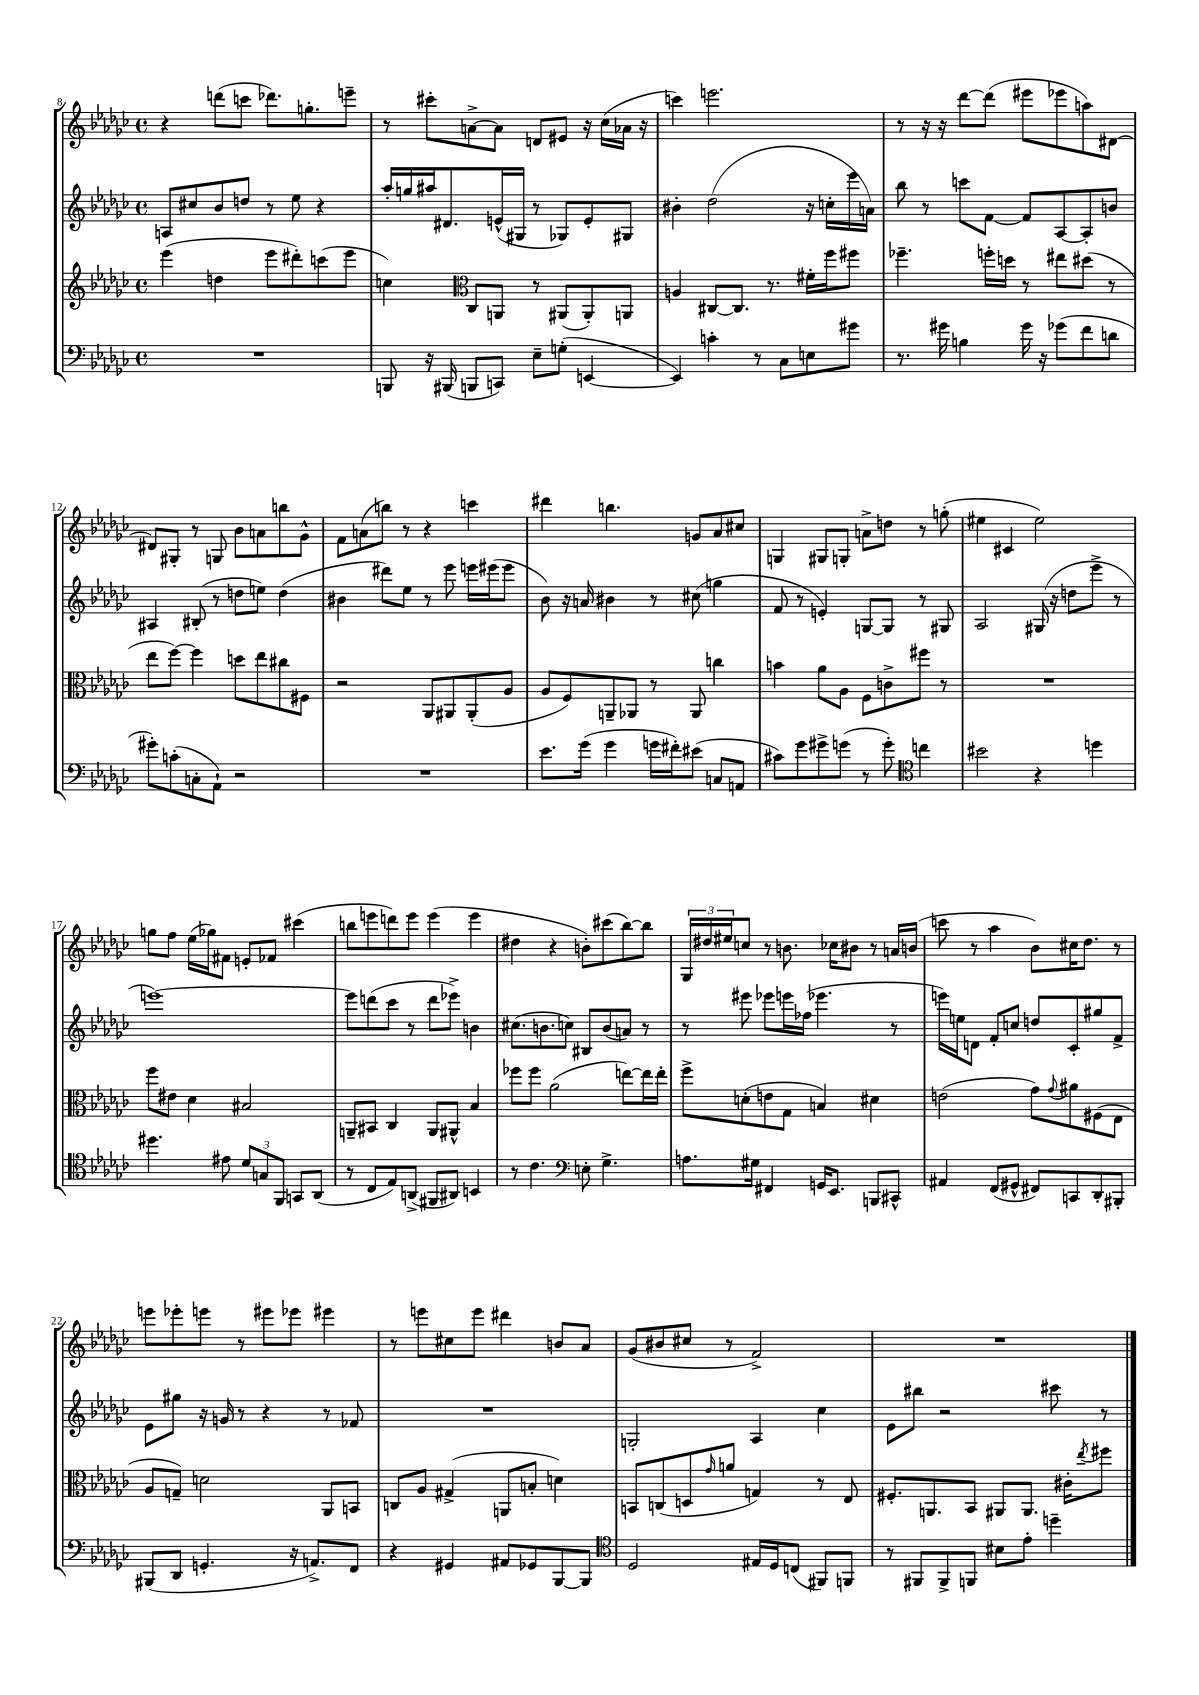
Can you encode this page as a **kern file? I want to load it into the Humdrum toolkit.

**kern	**kern	**kern	**kern
*staff4	*staff3	*staff2	*staff1
*clefF4	*clefG2	*clefG2	*clefG2
*k[b-e-a-d-g-c-]	*k[b-e-a-d-g-c-]	*k[b-e-a-d-g-c-]	*k[b-e-a-d-g-c-]
*M4/4	*M4/4	*M4/4	*M4/4
*met(c)	*met(c)	*met(c)	*met(c)
1r	(4eee-\	8A/L	4r
.	.	8cc#/	.
.	4dd\	8b-/	(8ddd\L
.	.	8dd/J	8ccc\J
.	8eee-\L	8r	8.ddd-\L)
.	8ddd#'\)	8ee-\	.
.	.	.	8.gg'\
.	(8ccc\	4r	.
.	8eee-\J	.	8eee~\J
=	=	=	=
8BBB/	4cc\)	16aa-'/LL	8r
.	.	16gg/	.
16r	.	16aa#/J	8ccc#'\L
(16BBB#/	.	8.d#/	.
*	*clefC3	*	*
8BBB/L	8C-/L	.	[8a^\
8CC/J)	8AA/J	(16e^^/L	8a\]J
.	.	16G#/JJ	.
8E-~\L	8r	8r	8d/L
(8G'\J	(8AA#/L	8G-/L)	8e#/J
[4EE/	8AA#'/)	8e'/	16r
.	.	.	(16cc-\LL
.	8AA/J	8G#/J	16a-\JJ
.	.	.	16r
=	=	=	=
4EE/])	4A/	4b#'\	4ccc\)
4c'\	[8C#/L	(2dd-\	2.eee\
.	8.C#/]J	.	.
8r	.	.	.
.	8.r	.	.
8C-\L	.	.	.
8E\	16f#'\LL	16r	.
.	16ff\J	16cc'\LL	.
8g#\J	8ff#\J	16eee-\	.
.	.	16a\JJ)	.
=	=	=	=
8.r	4.ff-~\	8bb-\	8r
.	.	8r	16r
16g#\	.	.	16r
4B\	.	8ccc\L	[8ddd-\L
.	16ff'\LL	[8f\J	(8ddd-\]J
.	16dd\JJ	.	.
16g#\	8r	8f/]L	8eee#\L
16r	.	.	.
(8g-\L	8ee#\L	[8A-/	8eee-\
8f\	(8dd#\J	8A-'/]	8aa\)
8d\J	8r	8b/J	[8d#\J
=	=	=	=
8g#'\L)	8ee-\L	4A#/	8d#/]L
(8c'\	[8ff\J)	.	8G#'/J
8C'\	4ff\]	(8B#'/	8r
8AA-`\J)	.	8r	8G/
2r	8dd\L	8dd\L	8b-\L
.	8ee-\	8ee\J)	8a\
.	8cc#\	(4dd\	8bb\
.	8F#\J	.	8g-^^\J
=	=	=	=
1r	2r	4b#\	8f\L
.	.	.	(8a\
.	.	8ddd#\L)	8bb\J)
.	.	8ee-\J	8r
.	8AA-/L	8r	4r
.	8AA#/	8eee-\	.
.	(8AA#'/	16eee\LL	4ccc\
.	.	(16eee#\J	.
.	8A-/J	8eee#\J	.
=	=	=	=
8.e-\L	8A-/L	8b-\)	4ddd#\
.	8F/)	16r	.
(16g-\Jk	.	16a/	.
4g-\	8AA~/	4b#\	4.bb\
.	8AA-/J	.	.
16g\LL	8r	8r	.
16f#'\J)	.	.	.
(8e#\J	8AA-/	(8cc#\	8g/L
8C/L	4cc\	4gg\	8a-/
8AA/J	.	.	8cc#/J
=	=	=	=
8c#\L)	4b\	8f/	4G/
8g-\	.	8r	.
8g#^\	8a-\L	4e'/)	8G#/L
(8g\J	8A-\J	.	8G'/J
8r	8F\L	[8G/L	8a^\L
8g'\)	8c^\	8G/]J	8dd\J
*clefC4	*	*	*
4cc\	8ff#\J	8r	8r
.	8r	8G#/	(8gg'\
=	=	=	=
2b#\	1r	2A-/	4ee#\
.	.	.	4c#/
4r	.	(16G#/	2ee#\)
.	.	16r	.
.	.	8dd\L	.
4dd\	.	8eee-^\J	.
.	.	8r	.
=	=	=	=
4.dd#\	8ff\L	[1eee)	8gg\L
.	8e#\J	.	8ff\J
.	4d-\	.	(16ee-\LL
.	.	.	16gg-\J)
8e#\	.	.	8f#\J
12d-/L	2B#/	.	8e'/L
12G/	.	.	.
.	.	.	8f-/J
12FF/J	.	.	.
8GG/L	.	.	(4ccc#\
(8AA-/J	.	.	.
=	=	=	=
8r	8AA~/L	8eee\]L	8bb\L
8C-/L	8BB#/J	(8ddd\	8eee\
8E-/)	4C-/	8ccc-\J	8ddd\)
(8AA^/J	.	8r	8eee\J
8FF#/L	8AA/L	8ddd\L	(4eee\
8AA#/J)	8AA#^^/J	8eee-^\J)	.
4BB/	4B-/	4b\	4eee\
=	=	=	=
8r	8ff-\L	(8.cc#\L	4dd#\
4.c-\	8ff-\J	.	.
.	.	8.b\	.
.	(2a-\	.	4r
.	.	8cc\J)	.
*clefF4	*	*	*
8E'\	.	8B#/L	8b'\L)
4.G-^\	.	(8b/	(8ccc#\
.	[8ee\L)	8a/J)	[8bb-\)
.	16ee\]L	8r	8bb-\]J
.	16ee'\JJ	.	.
=	=	=	=
8.A\L	8ff^\L	8r	24G-/LL
.	.	.	24dd#/
.	.	.	24ee#/J
.	(8d'\	8eee#\	8cc/J
16G#\Jk	.	.	.
4FF#/	8e\	8eee-\L	8r
.	8G-\J	16eee\L	8.b\
.	.	(16ff-\JJ	.
16GG/LK	4B/)	4.eee-\	.
8.EE-/J	.	.	16cc-\LK
.	.	.	8b#\J
8BBB/L	4d#\	.	8r
8CC#^^/J	.	8r	16a/LL
.	.	.	(16b/JJ
=	=	=	=
4AA#/	(2e\	16eee\LL)	8ccc\
.	.	16ee\J	.
.	.	8d\J	8r
(8FF/L	.	8f'/L	4aa-\
8GG#^^/J	.	8cc/J	.
8FF#/L)	8g-\L)	8dd/L	8b-\L)
.	8qqg-/	.	.
8CC/	8a#\	8c-'/	16cc#\K
.	.	.	8.dd-\J
8DD-'/	(8F#\	8gg#/	.
8BBB#'/J	8E-\J	8f^/J	8r
=	=	=	=
(8BBB#/L	8A-/L	8e-\L	8eee\L
8DD-/J	8G~/J)	8gg#\J	8eee-'\
4.GG'/	2d\	16r	8eee\J
.	.	16g/	.
.	.	8r	8r
.	.	4r	8eee#\L
16r	.	.	8eee-\J
8.AA^/L)	.	.	.
.	8AA-/L	8r	4eee#\
8FF/J	8BB/J	8f-/	.
=	=	=	=
4r	8C/L	1r	8r
.	8A-/J	.	8eee\L
4GG#/	(4G#^/	.	8cc#\
.	.	.	8eee\J
8AA#/L	8AA/L	.	4ddd#\
8GG-/	8B'/J	.	.
[8BBB-/	4d\)	.	8b/L
8BBB-/]J	.	.	8a-/J
=	=	=	=
*clefC4	*	*	*
2D-/	8BB/L	2G'/	(8g-/L
.	(8C/	.	8b#/
.	8D/	.	8cc#/J
.	16qqg-/	.	.
.	8a/J	.	8r
16E#/LL	4G/)	4A-/	2f^/)
16D-/J	.	.	.
(8C/J	.	.	.
8FF#/L)	8r	4cc-\	.
8FF/J	8E-/	.	.
=	=	=	=
8r	8.F#'/L	8e-\L	1r
8FF#/L	.	8bb#\J	.
.	8.AA/	.	.
8FF#^/	.	2r	.
8FF/J	8BB-/J	.	.
8B#\L	8AA#/L	.	.
8e-'\J	8.AA#/J	.	.
4dd~\	.	8ccc#\	.
.	16c#'\LK	.	.
.	8qee-/	.	.
.	8ff#\J	8r	.
==	==	==	==
*-	*-	*-	*-
